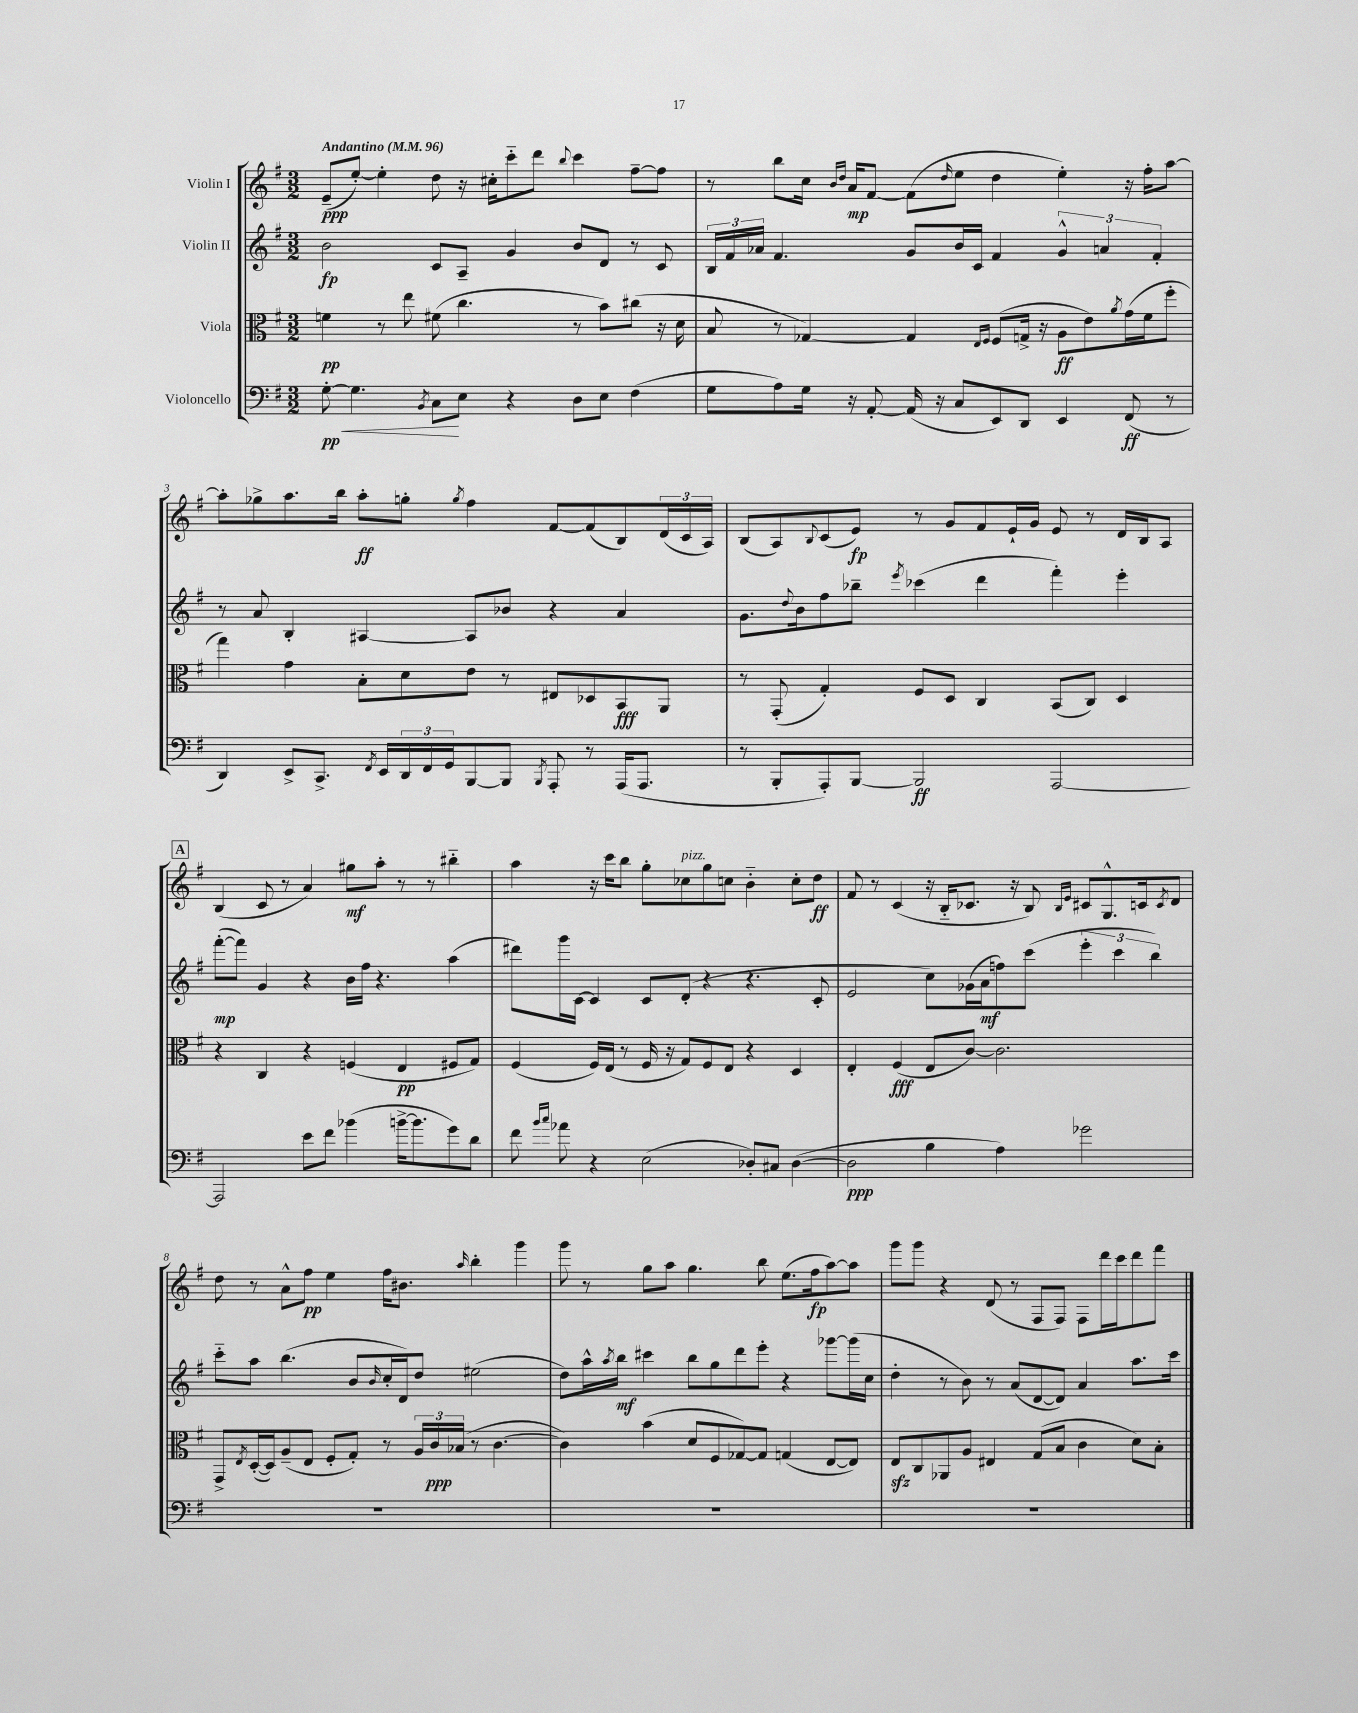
<<
\new StaffGroup <<
\new Staff = "s0" \with { instrumentName = "Violin I" } {
    \clef treble \key g \major \numericTimeSignature \time 3/2 \tempo "Andantino" 4 = 96
    e'8--\ppp( e''8~-.) e''4-. d''8 r16 cis''16-. c'''8-_ d'''8 \appoggiatura { b''8 } c'''4 fis''8~-- fis''8 |
    r8 b''8 c''16 \grace { b'16 d''16 } a'16\mp fis'8~ fis'8( \grace { d''16 } e''8 d''4 e''4-.) r16 fis''16-. a''8~ |
    a''8-. ges''8-> a''8. b''16 a''8-.\ff g''8-. \acciaccatura { g''8 } fis''4 fis'8~ fis'8( b8) \tuplet 3/2 { d'16( c'16 a16) } |
    b8( a8) \appoggiatura { b8 } c'8( e'8\fp) r8 g'8 fis'8 e'16-! g'16 e'8 r8 d'16 b16 a8 |
    \mark \markup { \box "A" } b4( c'8 r8 a'4) gis''8\mf a''8-. r8 r8 bis''4-_ |
    a''4 r16 c'''16 b''8 g''8-. ces''8^\markup { \italic "pizz." } g''8 c''8 b'4-_ c''8-. d''8\ff |
    fis'8 r8 c'4( r16 b16-_ ces'8. r16 b8) \grace { b16 e'16 } cis'8 g8.-^ c'16 \acciaccatura { c'8 } d'8 |
    d''8 r8 a'8-^ fis''8\pp e''4 fis''16 bis'8. \grace { a''16 } b''4-. g'''4 |
    g'''8 r8 g''8 a''8 g''4. b''8 e''8.( fis''16\fp a''8~) a''8 |
    g'''8 g'''8 r4 d'8( r8 fis8 fis8) fis8 d'''16 c'''16 d'''8 fis'''8 \bar "|." |
}
\new Staff = "s1" \with { instrumentName = "Violin II" } {
    \clef treble \key g \major \numericTimeSignature \time 3/2
    b'2\fp c'8 a8-- g'4 b'8 d'8 r8 c'8 |
    \tuplet 3/2 { b16 fis'16 aes'16 } fis'4. g'8 b'16 c'16 fis'4 \tuplet 3/2 { g'4-^ a'4 fis'4-. } |
    r8 a'8 b4-. ais4~ ais8 bes'8 r4 a'4 |
    g'8. \appoggiatura { d''8 } b'16 fis''8 bes''8-- \acciaccatura { e'''8 } ces'''4( d'''4 fis'''4-.) e'''4-. |
    \mark \markup { \box "A" } fis'''8~-.\mp( fis'''8) g'4 r4 b'16 fis''16 r4. a''4( |
    dis'''8) g'''16 c'16~ c'4 c'8 d'8-.( r4 r4. c'8-. |
    e'2 c''8) ges'16( a'16\mf f''8) c'''8( \tuplet 3/2 { e'''4-. c'''4 b''4) } |
    c'''8-_ a''8 b''4.( b'8 \grace { b'16 } c''16-. d'16) d''8 eis''2( |
    d''8) a''16-^ \acciaccatura { a''8 } b''16\mf cis'''4 b''8 g''8 d'''8 e'''8-. r4 ges'''8~ ges'''16( c''16 |
    d''4-. r8 b'8) r8 a'8( d'8~ d'8) a'4 a''8. c'''16 \bar "|." |
}
\new Staff = "s2" \with { instrumentName = "Viola" } {
    \clef alto \key g \major \numericTimeSignature \time 3/2
    f'4\pp r8 e''8 fis'8( c''4. r8 b'8) cis''8( r16 d'16 |
    b8 r8 ges4~) ges4 \grace { e16 fis16 } fis8( g16-> r16 a8\ff e'8) \acciaccatura { a'8 } g'16( fis'16 fis''8-. |
    g''4) g'4 b8-. d'8 e'8 r8 eis8 des8 b,8\fff a,8 |
    r8 g,8-.( g4-.) fis8 d8 c4 b,8( c8) d4 |
    \mark \markup { \box "A" } r4 c4 r4 f4( e4\pp fis8 g8) |
    fis4( fis16) e16( r8 fis16 r16 g8) fis8 e8 r4 d4 |
    e4-. fis4\fff( e8 c'8~) c'2. |
    g,8-> \acciaccatura { e8 } d16~-.( d16) a8--( e8 fis8-. g8-.) r8 \tuplet 3/2 { a16 c'16\ppp bes16( } r8 c'4.~ |
    c'4) b'4( d'8 fis8 ges8~) ges8 g4( e8~ e8) |
    e8\sfz c8 aes,8 a8 eis4 g8( b8 c'4 d'8) b8-. \bar "|." |
}
\new Staff = "s3" \with { instrumentName = "Violoncello" } {
    \clef bass \key g \major \numericTimeSignature \time 3/2
    g8~-.\pp\< g4. \acciaccatura { b,8 } c8\! e8 r4 d8 e8 fis4( |
    g8 a8) g16 r16 a,8~-. a,16( r16 c8 e,8) d,8 e,4 fis,8\ff( r8 |
    d,4) e,8-> c,8.-> \acciaccatura { fis,8 } e,16 \tuplet 3/2 { d,16 fis,16 g,16 } b,,8~ b,,8 \acciaccatura { b,,8 } a,,8-. r8 a,,16( a,,8. |
    r8 b,,8-. a,,8-.) b,,8~ b,,2\ff a,,2~ |
    \mark \markup { \box "A" } a,,2 e'8 fis'8 bes'4( b'16~-> b'8. g'8) d'8 |
    fis'8 \grace { b'16 c''16 } aes'8 r4 e2( des8-.) cis8 des4~( |
    des2\ppp b4 a4) ges'2 |
    R1. |
    R1. |
    R1. \bar "|." |
}
>>
>>
